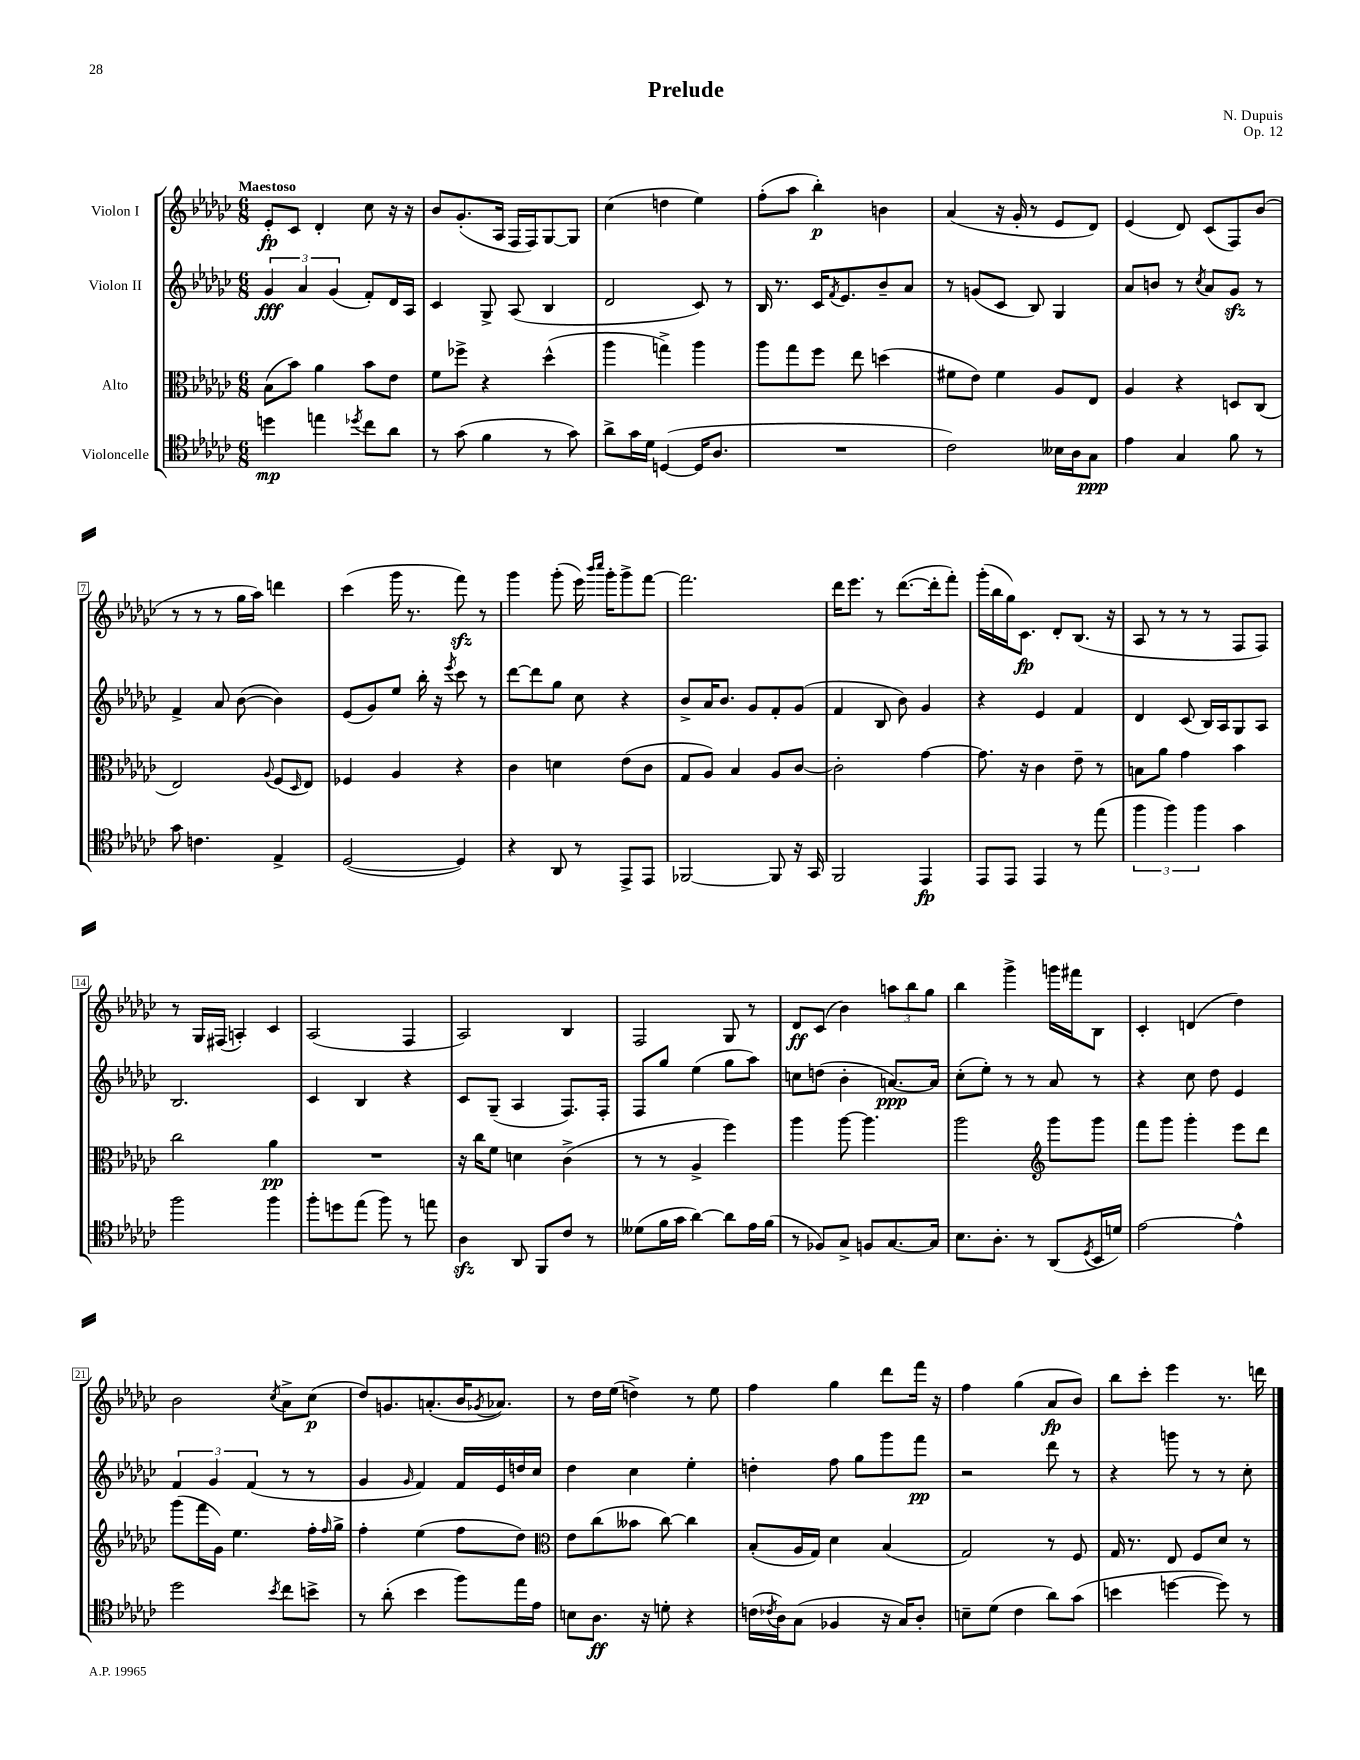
\header { title = "Prelude" composer = "N. Dupuis" opus = "Op. 12" }
<<
\new StaffGroup <<
\new Staff = "s0" \with { instrumentName = "Violon I" } {
    \clef treble \key ges \major \numericTimeSignature \time 6/8 \tempo "Maestoso"
    ees'8-.\fp ces'8 des'4-. ces''8 r16 r16 |
    bes'8 ges'8.-.( aes16 f16 f16) ges8~ ges8 |
    ces''4( d''4 ees''4) |
    f''8-.( aes''8 bes''4-.\p) b'4 |
    aes'4( r16 ges'16-. r8 ees'8 des'8) |
    ees'4( des'8) ces'8( f8) bes'8( |
    r8 r8 r8 ges''16 aes''16) d'''4 |
    ces'''4( ges'''16 r8. f'''8\sfz) r8 |
    ges'''4 ges'''8-.( ees'''16) \grace { bes'''16 ces''''16 } ges'''16-. ges'''8-> f'''8~ |
    f'''2. |
    des'''16 ees'''8. r8 des'''8.~( des'''16-. f'''8-.) |
    ges'''16-.( bes''16 ges''16) ces'8.\fp des'8-. bes8.( r16 |
    aes8 r8 r8 r8 f8 f8) |
    r8 ges16 fis16( a4-.) ces'4 |
    aes2( f4 |
    aes2) bes4 |
    f2 ges8 r8 |
    des'8\ff ces'8( bes'4) \tuplet 3/2 { a''8 bes''8 ges''8 } |
    bes''4 ges'''4-> g'''16 fis'''16 bes8 |
    ces'4-. d'4( des''4) |
    bes'2 \acciaccatura { ces''8 } aes'8-> ces''8\p( |
    des''8) g'8. a'8.-.( bes'16 \acciaccatura { ges'8 } aes'8.) |
    r8 des''16 ees''16( d''4->) r8 ees''8 |
    f''4 ges''4 des'''8 f'''16 r16 |
    f''4 ges''4( aes'8\fp bes'8) |
    bes''8 ces'''8-. ees'''4 r8. d'''16 \bar "|." |
}
\new Staff = "s1" \with { instrumentName = "Violon II" } {
    \clef treble \key ges \major \numericTimeSignature \time 6/8
    \tuplet 3/2 { ges'4\fff aes'4 ges'4( } f'8-.) des'16 aes16 |
    ces'4 ges8-> aes8( bes4 |
    des'2 ces'8) r8 |
    bes16 r8. ces'16 \acciaccatura { f'8 } ees'8. bes'8-- aes'8 |
    r8 g'8( ces'8 bes8) ges4 |
    aes'8 b'8 r8 \acciaccatura { ces''8 } aes'8 ges'8\sfz r8 |
    f'4-> aes'8 bes'8~( bes'4) |
    ees'8( ges'8) ees''8 bes''16-. r16 \acciaccatura { ees'''8 } ces'''8 r8 |
    des'''8~ des'''8 ges''8 ces''8 r4 |
    bes'8-> aes'16 bes'8. ges'8 f'8-. ges'8( |
    f'4 bes8 bes'8) ges'4 |
    r4 ees'4 f'4 |
    des'4 ces'8( bes16) aes16 ges8 aes8 |
    bes2. |
    ces'4 bes4 r4 |
    ces'8 ges8--( aes4 f8.) f16-. |
    f8 ges''8 ees''4( ges''8 aes''8) |
    c''8 d''8( bes'4-. a'8.~\ppp) a'16 |
    ces''8-.( ees''8-.) r8 r8 aes'8 r8 |
    r4 ces''8 des''8 ees'4 |
    \tuplet 3/2 { f'4 ges'4 f'4( } r8 r8 |
    ges'4 \grace { ges'16 } f'4) f'16 ees'16 d''16 ces''16 |
    des''4 ces''4 ees''4-. |
    d''4-. f''8 ges''8 ges'''8 f'''8\pp |
    r2 des'''8 r8 |
    r4 g'''8 r8 r8 ces''8-. \bar "|." |
}
\new Staff = "s2" \with { instrumentName = "Alto" } {
    \clef alto \key ges \major \numericTimeSignature \time 6/8
    bes8( bes'8) aes'4 bes'8 ees'8 |
    f'8 fes''8-> r4 des''4-^( |
    aes''4 g''4->) aes''4 |
    aes''8 ges''8 f''8 ees''8 d''4( |
    fis'8 ees'8) fis'4 aes8 ees8 |
    aes4 r4 d8 ces8( |
    ees2) \appoggiatura { aes8 } f8( \grace { des16 } ees8) |
    fes4 aes4 r4 |
    ces'4 d'4 ees'8( ces'8 |
    ges8 aes8) bes4 aes8 ces'8~ |
    ces'2-. ges'4~ |
    ges'8. r16 ces'4 ees'8-- r8 |
    b8 aes'8 ges'4 bes'4 |
    ces''2 aes'4\pp |
    R2. |
    r16 ces''16 f'8 d'4 ces'4->( |
    r8 r8 aes4-> f''4) |
    aes''4 aes''8~ aes''4. |
    aes''2 \clef treble ges'''8 ges'''8 |
    f'''8 ges'''8 ges'''4-. ees'''8 des'''8 |
    ges'''8( f'''16 ges'16) ees''4. f''16-. \grace { f''16 } ges''16-> |
    f''4-. ees''4( f''8 des''8) |
    \clef alto ees'8 ces''8( beses'8 ces''8~) ces''4 |
    bes8-.( aes16 ges16) des'4 bes4( |
    ges2) r8 f8 |
    ges16 r8. ees8 f8 des'8 r8 \bar "|." |
}
\new Staff = "s3" \with { instrumentName = "Violoncelle" } {
    \clef tenor \key ges \major \numericTimeSignature \time 6/8
    d''4\mp e''4 \acciaccatura { des''8 } ces''8 aes'8 |
    r8 ges'8( f'4 r8 ges'8) |
    aes'8-> ges'16 des'16 d4~( d16 aes8. |
    R2. |
    ces'2) beses16 aes16 ges8\ppp |
    ees'4 ges4 f'8 r8 |
    ges'8 c'4. ees4-> |
    des2~( des4) |
    r4 aes,8 r8 ees,8-> ees,8 |
    fes,2~ fes,8 r16 ges,16 |
    f,2 ees,4\fp |
    ees,8 ees,8 ees,4 r8 ees''8( |
    \tuplet 3/2 { f''4 f''4) f''4 } ges'4 |
    f''2 f''4 |
    f''8-. d''8 ees''8( f''8) r8 e''8 |
    aes4\sfz aes,8 f,8 ces'8 r8 |
    deses'8( f'16 ges'16 aes'4~) aes'8 ees'16 f'16( |
    r8 fes8) ges8-> f8 ges8.~ ges16 |
    bes8. aes8.-. r8 aes,8( \acciaccatura { des8 } bes,16 d'16) |
    ees'2~ ees'4-^ |
    des''2 \acciaccatura { bes'8 } ces''8 b'8-> |
    r8 aes'8-.( bes'4 f''8) ees''16 ees'16 |
    b8 aes8.\ff r16 d'8-. r4 |
    c'16( \acciaccatura { ces'8 } aes16) ges8( fes4 r16 ges16) aes8-. |
    b8-- des'8( ces'4 aes'8) ges'8( |
    b'4 d''4~ d''8) r8 \bar "|." |
}
>>
>>
\layout { \context { \Score \override BarNumber.stencil = #(make-stencil-boxer 0.1 0.3 ly:text-interface::print) } }
